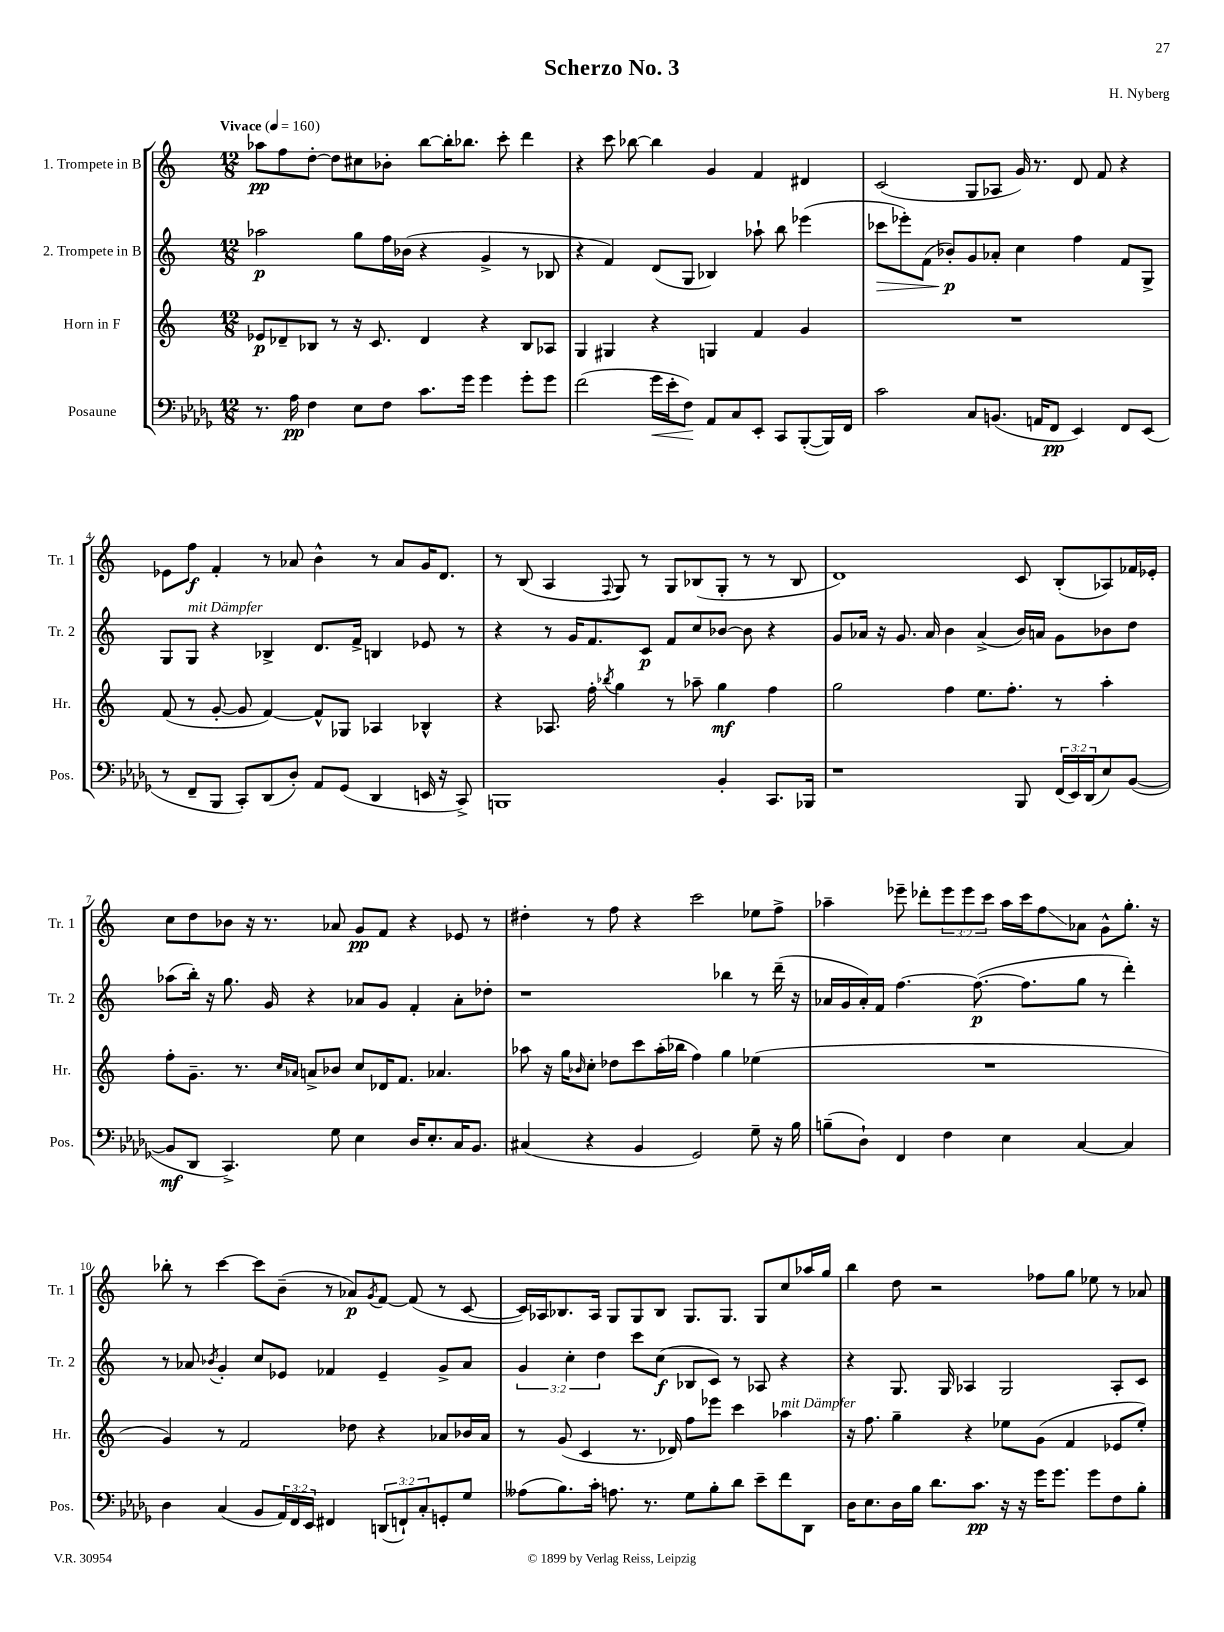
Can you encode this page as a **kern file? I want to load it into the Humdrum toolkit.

**kern	**kern	**kern	**kern
*staff4	*staff3	*staff2	*staff1
*clefF4	*clefG2	*clefG2	*clefG2
*k[b-e-a-d-g-]	*k[]	*k[]	*k[]
*M12/8	*M12/8	*M12/8	*M12/8
*MM160	*MM160	*MM160	*MM160
8.r	8e-	2aa-	8aa-
.	8d-~	.	8ff
16A-	.	.	.
4F	8B-	.	[8dd'
.	8r	.	8dd]
8E-	16r	8gg	8cc#
.	8.c	.	.
8F	.	16ff	8b-'
.	.	(16b-	.
8.c	4d-	4r	[8bb
.	.	.	16bb']
16g-	.	.	8.bb-
4g-	4r	4g^	.
.	.	.	8ccc'
8g-'	8B-	8r	4ddd
8g-	8A-	8B-	.
=	=	=	=
(2f	4G	4r	4r
.	4G#	4f)	8ccc
.	.	.	[8bb-
16g-	4r	(8d	4bb-]
16e-'	.	.	.
8F)	.	8G	.
8AA-	4G	4B-)	4g
8C	.	.	.
8EE-'	4f	8aa-`	4f
8CC	.	8bb	.
([8BBB-'	4g	(4eee-	4d#
16BBB-])	.	.	.
16FF	.	.	.
=	=	=	=
2c	1.r	8ccc-	(2c
.	.	8eee-')	.
.	.	(8f	.
.	.	8b-')	.
8C	.	8g	8G
(8.BB	.	8a-'	8A-
.	.	4cc	16g)
16AA	.	.	8.r
8FF	.	.	.
4EE-)	.	4ff	8d
.	.	.	8f
8FF	.	8f	4r
(8EE-	.	8G^	.
=	=	=	=
8r	(8f	8G	8e-
8FF~	8r	8G	8ff
8BBB-	[8g'	4r	4f'
8CC')	8g]	.	.
(8DD-	[4f)	4B-^	8r
8D-')	.	.	8a-
8AA-	8f^^]	8.d	4b^^
(8GG-	8G-	.	.
.	.	16f^	.
4DD-	4A-	4B	8r
.	.	.	8a-
16EE	4B-^^	8e-	16g
16r	.	.	8.d
8CC^)	.	8r	.
=	=	=	=
1BBB	4r	4r	8r
.	.	.	(8B
.	8.A-	8r	4A
.	.	16g	.
.	16ff'	8.f	.
.	8qbb-	.	8qqF
.	4gg	.	8G)
.	.	8c	8r
.	8r	8f	8G
.	8aa-~	8cc	(8B-
4BB-'	4gg	[8b-	8G'
.	.	8b-]	8r
8.CC	4ff	4r	8r
.	.	.	8B-
16BBB-	.	.	.
=	=	=	=
1r	2gg	8g	1d)
.	.	16a-	.
.	.	16r	.
.	.	8.g	.
.	.	16a-	.
.	4ff	4b	.
.	8.ee	(4a-^	.
.	8.ff'	.	.
8BBB-	.	16b)	8c
.	.	16a	.
(24FF	8r	8g	(8B'
24EE-)	.	.	.
(24DD-	.	.	.
8E-)	4aa'	8b-	8A-)
([8BB-	.	8dd	16f-
.	.	.	16e-'
=	=	=	=
8BB-]	8ff'	(8aa-	8cc
8DD-	8.g~	16bb')	8dd
.	.	16r	.
4.CC^)	.	8.gg	8b-
.	8.r	.	.
.	.	.	16r
.	.	16g	8.r
.	16qqcc	.	.
.	16qqa-	.	.
.	8a^	4r	.
8G-	8b-	.	8a-
4E-	8cc	8a-	8g
.	16d-	8g	8f
.	8.f	.	.
16D-	.	4f'	4r
8.E-'	.	.	.
.	4.a-	.	.
16C	.	8a-'	8e-
8.BB-	.	.	.
.	.	8dd-'	8r
=	=	=	=
(4C#	8aa-	1r	4dd#'
.	16r	.	.
.	16gg	.	.
.	16qqb-	.	.
4r	8cc'	.	8r
.	8dd-	.	8ff
4BB-	8ccc	.	4r
.	(16aa-'	.	.
.	16bb-	.	.
2GG-)	4ff)	.	2ccc
.	4gg	4bb-	.
8G-~	(4ee-	8r	8ee-
16r	.	(16ddd~	8ff^
16B-	.	16r	.
=	=	=	=
(8B~	1.r	16a-	4aa-~
.	.	16g	.
8D-`)	.	16a-')	.
.	.	16f	.
4FF	.	[4.ff	8eee-~
.	.	.	8ddd-'
4F	.	.	12eee-
.	.	.	12eee-
.	.	(8.ff_	.
.	.	.	12ccc
4E-	.	.	16aa-
.	.	8.ff]	16ccc
.	.	.	8ff
[4C	.	8gg	8a-
.	.	8r	8g^^
4C]	.	4ddd')	8.gg'
.	.	.	16r
=	=	=	=
4D-	4g)	8r	8bb-'
.	.	8a-	8r
.	.	8qb-	.
(4C	8r	4g'	[4ccc
.	2f	.	.
8BB-	.	8cc	8ccc]
24AA-)	.	8e-	(8b~
24FF	.	.	.
24EE-	.	.	.
4FF#	.	4f-	8r
.	8dd-	.	8a-)
.	.	.	8qg
(12DD	4r	4e-~	[8f
12FF`)	.	.	.
.	.	.	(8f]
12C'	.	.	.
8GG'	8a-	8g^	8r
8G-	16b-	8a-	[8c
.	16a-	.	.
=	=	=	=
(8A--	8r	6g	16c])
.	.	.	16A-
8.B-)	(8g	.	8.B-
.	.	6cc'	.
.	4c	.	.
16c'	.	.	16A-
.	.	6dd	.
8.A	.	.	8G
.	8.r	8ccc	8G
8.r	.	.	.
.	.	(8cc	8B-
.	16d-)	.	.
8G-	8ff	8B-	8.G
8B-'	8eee-	8c)	.
.	.	.	8.G
8d-	4ccc	8r	.
8e-~	.	8A-	8G
8f	4aa-	4r	8cc
8DD-	.	.	16aa-
.	.	.	16gg
=	=	=	=
16D-	16r	4r	4bb
8.E-	8.ff	.	.
16D-	4gg~	8.G	8dd
16B-	.	.	.
8.d-	.	.	2r
.	.	16G	.
.	4r	4A-	.
8.c	.	.	.
16r	8ee-	2G	.
16r	.	.	.
16g-	(8g	.	8ff-
8.g-	.	.	.
.	4f	.	8gg
8g-	.	.	8ee-
8F	8e-	8A-'	8r
8B-'	8ee-')	8c	8a-
==	==	==	==
*-	*-	*-	*-
